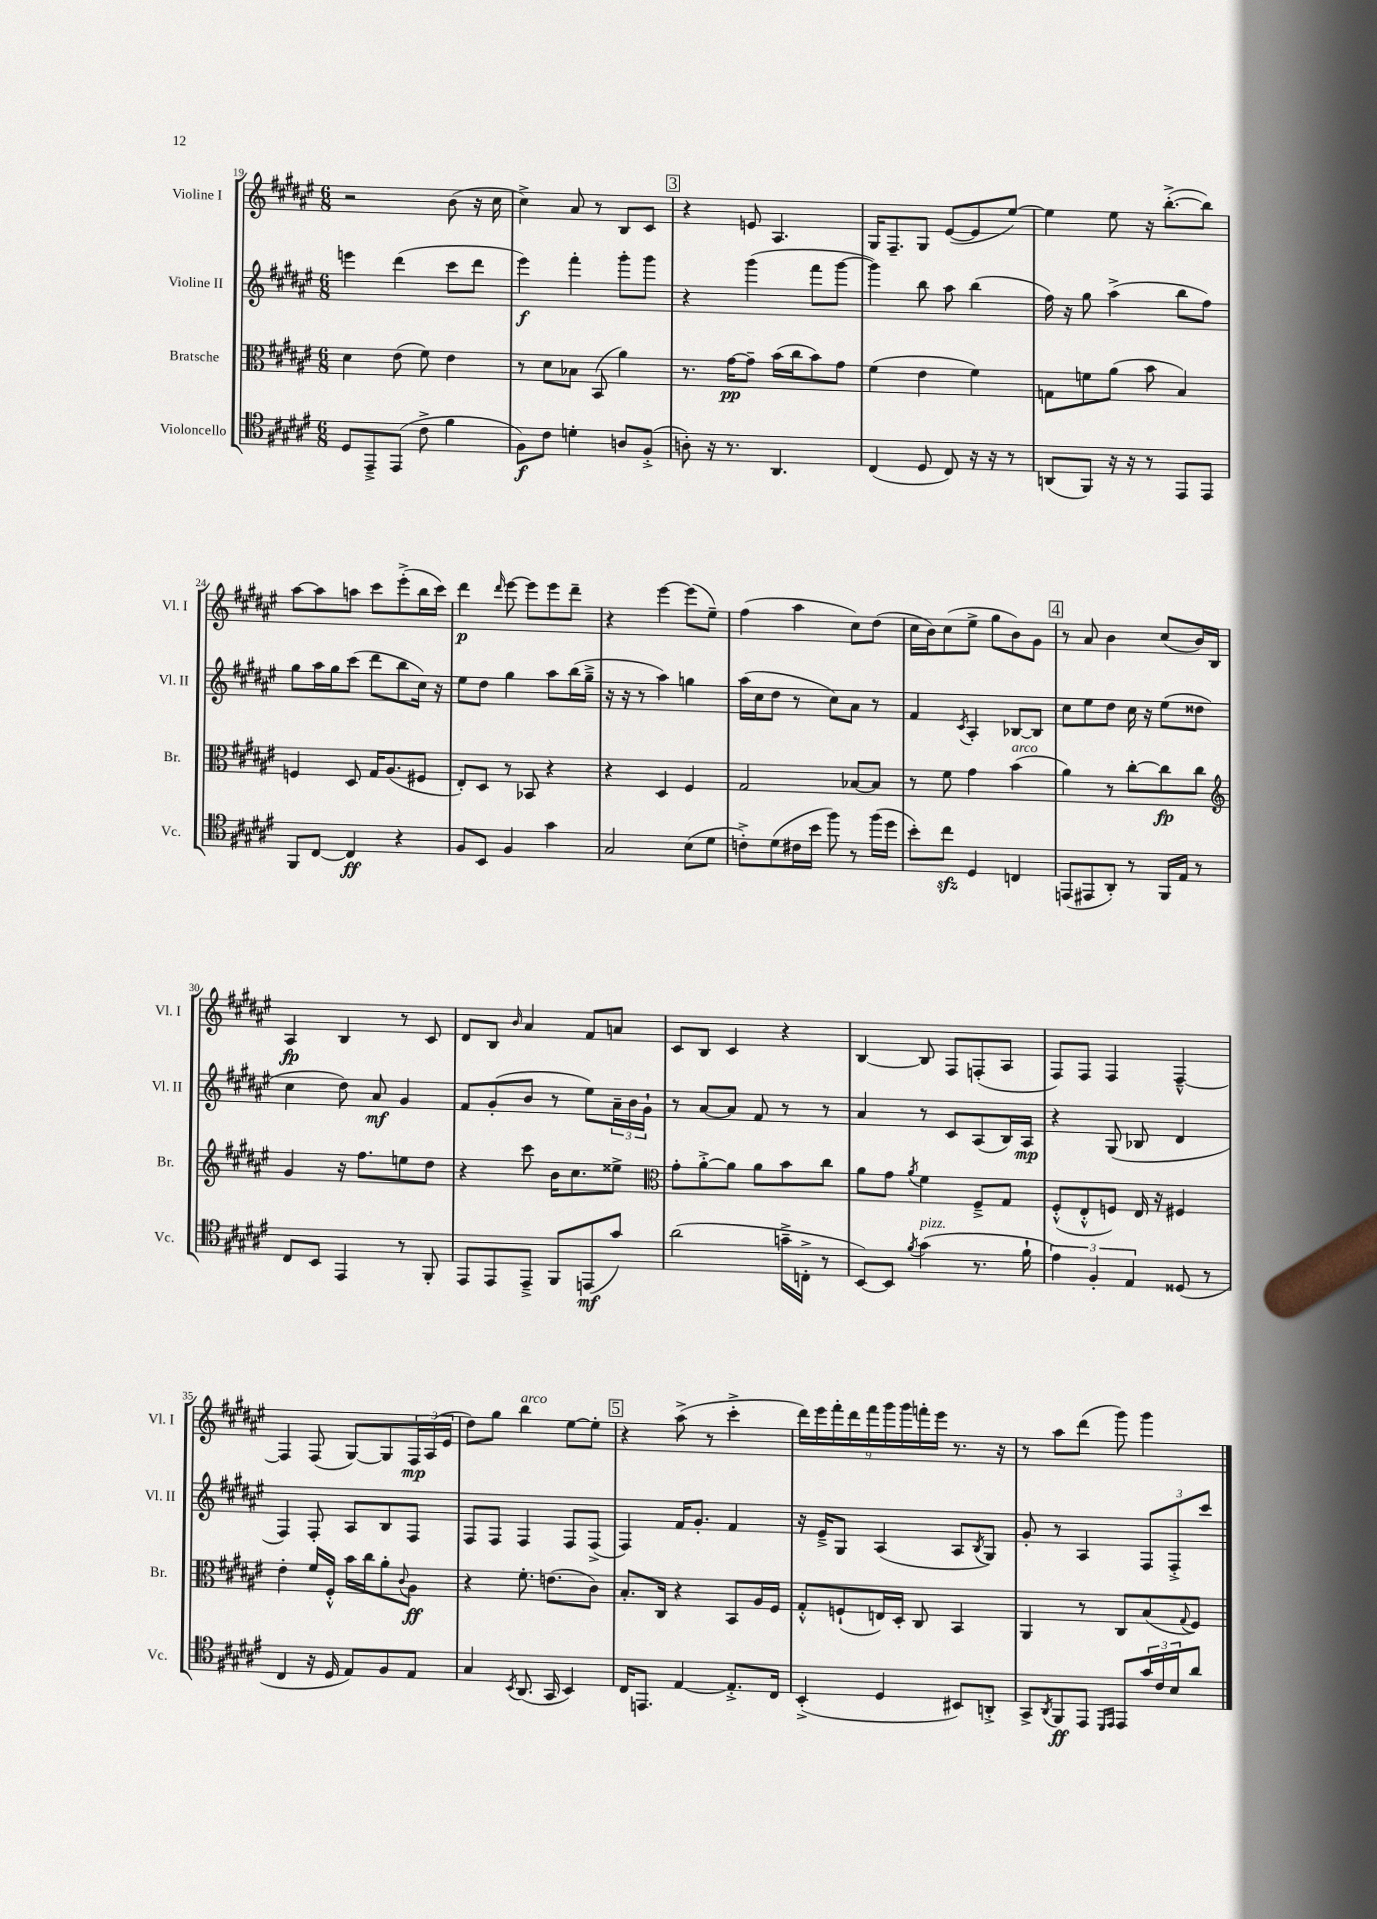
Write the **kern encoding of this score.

**kern	**kern	**kern	**kern
*staff4	*staff3	*staff2	*staff1
*clefC4	*clefC3	*clefG2	*clefG2
*k[f#c#g#d#a#e#]	*k[f#c#g#d#a#e#]	*k[f#c#g#d#a#e#]	*k[f#c#g#d#a#e#]
*M6/8	*M6/8	*M6/8	*M6/8
8D#	4d#	4eee	2r
8EE#~^	.	.	.
(8EE#	(8e#	(4ddd#	.
8c#^	8f#)	.	.
4f#	4e#	8ccc#	(8b
.	.	8ddd#	16r
.	.	.	16cc#
=	=	=	=
8F#)	8r	4eee#)	4cc#^)
8c#	8d#	.	.
4d'	8B-	4fff#'	8a#
.	(8BB	.	8r
8A	4a#)	8ggg#'	8B
(8F#'^	.	8ggg#	8c#
=	=	=	=
8A')	8.r	4r	4r
16r	.	.	.
8.r	[16g#	.	.
.	8g#~]	(4ggg#	8e
4.AA#	(16b	.	4.A#
.	16cc#	.	.
.	8b)	8fff#	.
.	8g#	[8ggg#	.
=	=	=	=
(4C#	(4f#	4ggg#])	16G#
.	.	.	8.F#~
8D#	4e#	8bb	8G#
8C#)	.	8aa#	([8e#
16r	4f#)	(4bb	8e#]
16r	.	.	.
8r	.	.	[8ee#)
=	=	=	=
(8AA	8G	16ff#)	4ee#]
.	.	16r	.
8FF#)	8f	8gg#	.
16r	(8a#	(4aa#^	8ee#
16r	.	.	.
8r	8b	.	16r
.	.	.	([8.bb'^
8EE#	4B)	8bb	.
8EE#	.	8ff#)	8bb])
=	=	=	=
8FF#	4F	8gg#	[8aa#
[8C#	.	16aa#	8aa#]
.	.	16gg#	.
4C#]	8D#	(8ccc#	8aa
.	16G#	8ddd#	8ccc#
.	(8.A#	.	.
4r	.	8bb	(8eee#'^
.	8F#	16cc#)	16bb
.	.	16r	16ccc#)
=	=	=	=
8F#	8E#')	8ee#	4ddd#
8BB	8D#	8dd#	.
.	.	.	16qqddd#
4F#	8r	4gg#	[8eee#
.	8BB-	.	8eee#]
4g#	4r	8aa#	8eee#
.	.	(16bb	8ddd#~
.	.	16gg#~^	.
=	=	=	=
2G#	4r	16r	4r
.	.	16r	.
.	.	8r	.
.	4D#	4aa#)	[4eee#
(8B	4F#	4gg	(8eee#]
8d#	.	.	8ee#~)
=	=	=	=
8c'^)	2G#	(16aa#	(4ff#
.	.	16cc#	.
(8d#	.	8dd#	.
16c#	.	8r	4aa#
16b	.	.	.
8ff#)	.	8cc#)	.
8r	[8B-	8a#	8cc#)
(16ff#	8B-]	8r	(8dd#
16dd#	.	.	.
=	=	=	=
8b')	8r	4f#	16cc#
.	.	.	16b)
8cc#	8f#	.	(8cc#
.	.	8qc#	.
4D#	4g#	4A#'	8ee#^
.	.	.	8gg#
4C	(4b	[8B-	8b)
.	.	8B-]	8g#
=	=	=	=
(8EE	4a#)	8cc#	8r
8EE#	.	8ee#	8a#
8AA#')	8r	8dd#	4b
8r	[8cc#'	16cc#	.
.	.	16r	.
16FF#	8cc#]	(8ee#	(8cc#
16E#	.	.	.
8r	8cc#	8dd##	16b)
.	.	.	16B
=	=	=	=
*	*clefG2	*	*
8C#	4g#	4cc#	4A#
8BB	.	.	.
4EE#	16r	8dd#)	4B
.	8.ff#	.	.
.	.	8a#	.
8r	8ee	4g#	8r
8FF#'	8dd#	.	8c#
=	=	=	=
8EE#	4r	8f#	8d#
8EE#	.	(8g#'	8B
.	.	.	16qqb
8EE#~^	8ccc#	8b	4a#
8FF#	16b	8r	.
.	8.cc#	.	.
(8EE	.	8ee#)	8f#
8g#)	8ee##^	24a#~	8a
.	.	24b	.
.	.	24g#`	.
=	=	=	=
*	*clefC3	*	*
(2a#	8g#'	8r	8c#
.	[8a#'^	[8a#	8B
.	8a#]	8a#]	4c#
.	8a#	8f#	.
16g~^	8b	8r	4r
16C'^	.	.	.
8r	8cc#	8r	.
=	=	=	=
[8BB)	8a#	4a#	[4B
8BB]	8g#	.	.
8qf#	8qa#	.	.
(4g#	4f#	8r	8B]
.	.	8c#	8F#
8.r	8F#~^	(8A#	(8F'
.	8G#	16B)	8A#
16f#`	.	16A#	.
=	=	=	=
6e#)	(8F#'^^	4r	8F#)
.	8E#'^^	.	8F#
6F#'	.	.	.
.	8F)	(8G#	4F#
6E#	.	.	.
.	16E#	8B-	.
.	16r	.	.
(8D##	4F#	4d#	[4F#~^^
8r	.	.	.
=	=	=	=
4C#	4e#'	4F#)	4F#]
16r	16f#	8F#'	(8F#
16D#	16F#'^^	.	.
8E#)	16b	8A#	[8G#)
.	16cc#	.	.
8F#	8a#'	8B	8G#]
.	8qqc#	.	.
8E#	8A#	8F#	24F#
.	.	.	(24A#
.	.	.	24e#
=	=	=	=
4G#	4r	8F#	8dd#)
.	.	8F#	8gg#
8qBB	.	.	.
(8.AA#	8.f#'	4F#	4bb
16GG#	(8.e	.	.
4BB)	.	8F#	[8ee#
.	8c#)	(8F#^	8ee#']
=	=	=	=
16C#	8.B'	4F#)	4r
8.EE	.	.	.
.	16C#	.	.
[4E#	4r	16f#	(8aa#^
.	.	8.g#'	.
.	.	.	8r
8.E#'^]	8BB	4f#	4ccc#'^
.	16A#	.	.
16C#	16F#	.	.
=	=	=	=
(4BB'^	8G#'^^	16r	18ddd#)
.	.	.	18eee#
.	.	16e#~^	.
.	.	.	18fff#'
.	(8F`	8G#	.
.	.	.	18ddd#
.	.	.	18fff#
4D#	16E)	(4A#	.
.	.	.	18ggg#
.	16D#'	.	.
.	.	.	18ggg#
.	8C#	.	.
.	.	.	18fff'
.	.	.	18eee#
8BB#)	4BB	8A#	8.r
.	.	8qB	.
8AA'^	.	8G#)	.
.	.	.	16r
=	=	=	=
8GG#^	4AA#	8g#'	8r
8qAA#	.	.	.
8FF#	.	8r	8aa#
8EE#	8r	4A#	(8ddd#
16qqDD#	.	.	.
16qqEE#	.	.	.
8EE#	8C#	.	8ggg#)
24g#	(8B	12F#	4ggg#
24c#	.	.	.
24B	.	12F#'^	.
.	8qqG#	.	.
8a#	8F#)	.	.
.	.	12ccc#	.
==	==	==	==
*-	*-	*-	*-
